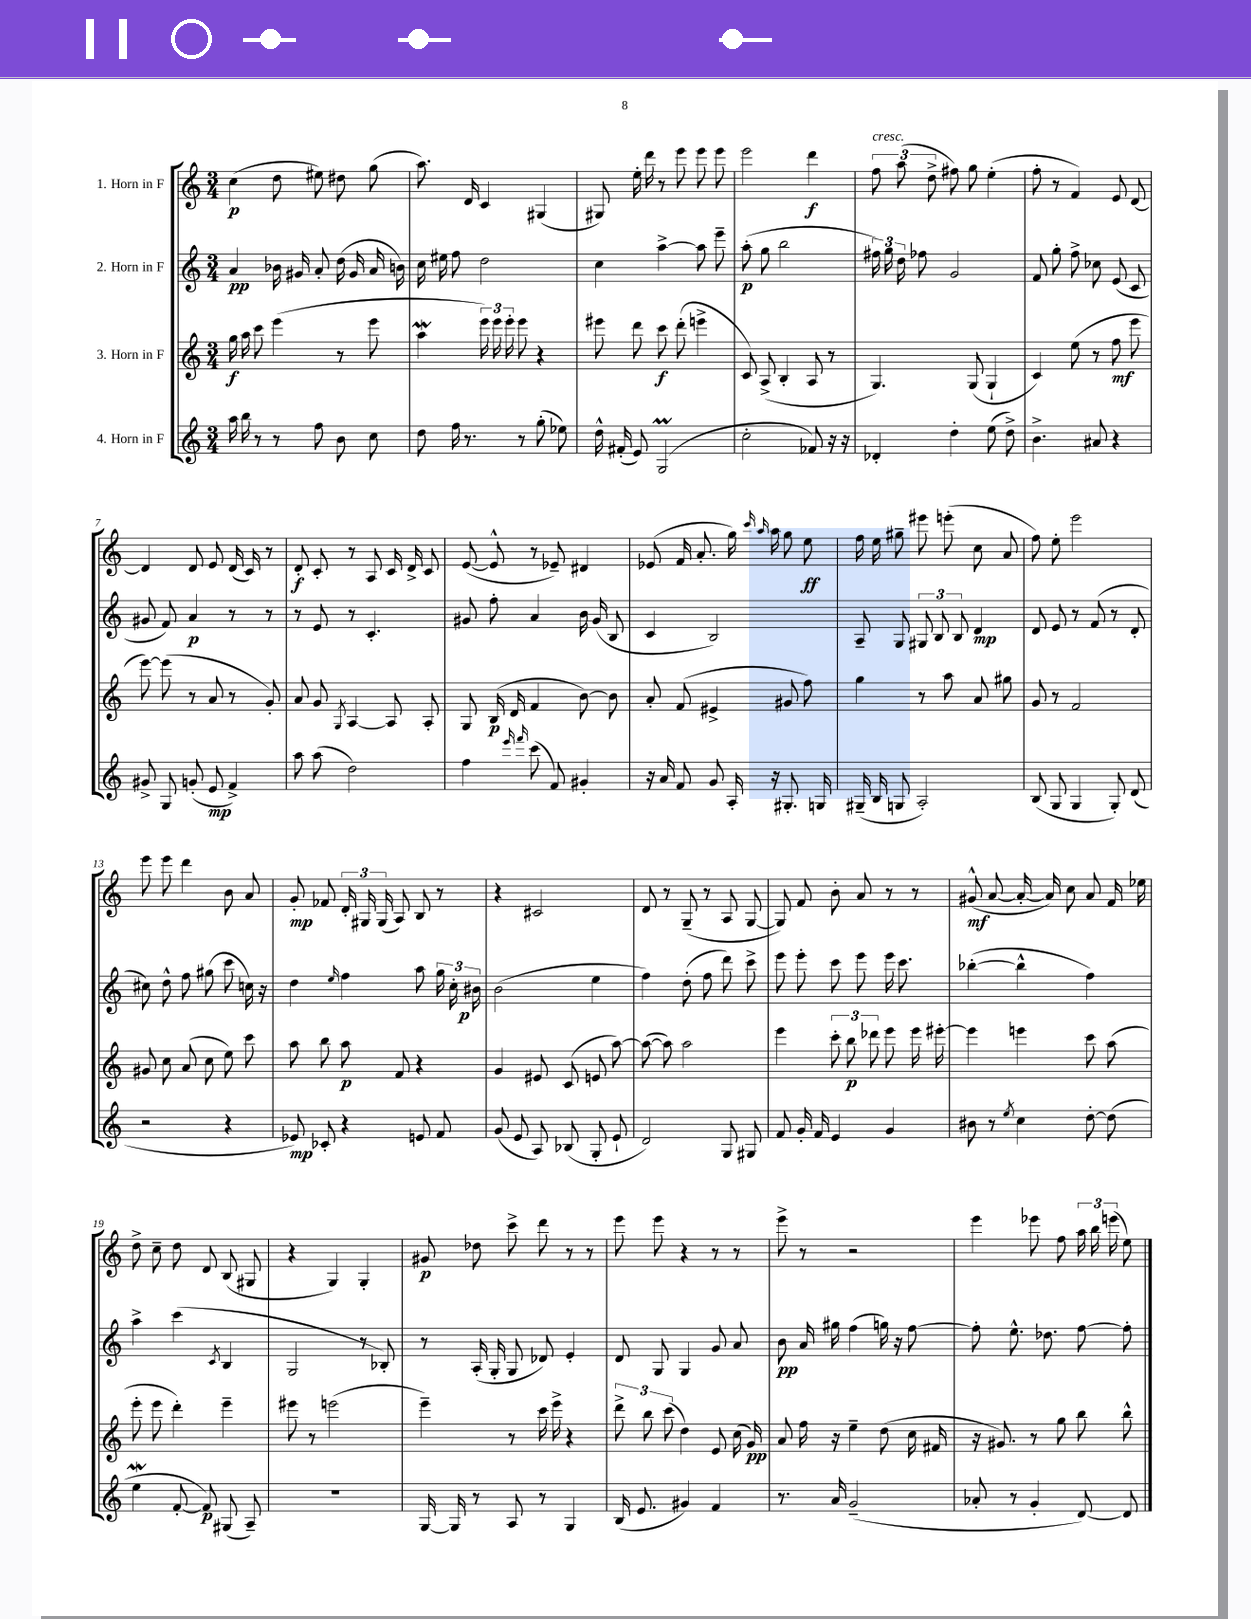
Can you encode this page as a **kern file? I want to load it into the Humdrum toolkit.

**kern	**kern	**kern	**kern
*staff4	*staff3	*staff2	*staff1
*clefG2	*clefG2	*clefG2	*clefG2
*k[]	*k[]	*k[]	*k[]
*M3/4	*M3/4	*M3/4	*M3/4
16aa	16gg	4a	(4cc
16bb	16aa	.	.
8r	8ccc	.	.
8r	(4eee	16b-	8dd
.	.	16g#	.
8ff	.	8a'	8ee#)
8b	8r	(16dd	8dd#
.	.	16g#	.
8cc	8eee	16a	(8gg
.	.	16b)	.
=	=	=	=
8dd	4aa	16cc	8.aa)
.	.	16ee#	.
16ff	.	8ff	.
8.r	.	.	16d
.	24eee)	2dd	4c
.	24eee	.	.
.	24eee'	.	.
8r	8eee	.	.
(8gg'	4r	.	(4G#
8ee-)	.	.	.
=	=	=	=
16dd^^	8eee#	4cc	8G#)
(16f#'	.	.	.
8e)	8ddd	.	16ee'
.	.	.	16ddd
(2G	8ccc	[4aa^	8r
.	(8ddd'	.	8eee
.	4eee^	8aa]	8eee
.	.	8eee~	8eee
=	=	=	=
2cc'	8c)	(8aa'	2eee
.	(8A^	8gg	.
.	4B'	2bb	.
8f-)	8A	.	4ddd
16r	8r	.	.
16r	.	.	.
=	=	=	=
4d-'	4.G)	24ff#)	12ff
.	.	24gg	.
.	.	24dd	(12aa
.	.	8ff-	.
.	.	.	12dd^
4dd'	.	2g	8ff#)
.	(8G	.	8gg
(8ee	4G`	.	(4ee'
8dd^)	.	.	.
=	=	=	=
4.b^	4c)	8f	8ff'
.	.	8gg'	8r
.	(8ee	8ff^	4f)
8a#	8r	8cc-	.
4r	8ff	(8e	8e
.	8eee	8c	[8d
=	=	=	=
8g#^	[8eee)	8g#	4d]
8G	(8eee]	8f)	.
(8g'	8r	4a	8d
8e	8a	.	8e
4f^)	8r	8r	(16d
.	.	.	16c)
.	8g')	8r	8r
=	=	=	=
8aa	8a	8r	8d'
(8aa	8g	8e	8c'
.	8qG	.	.
2dd)	[4A	8r	8r
.	.	4.c'	8A
.	8A]	.	16c
.	.	.	16d^
.	8A'	.	8c
=	=	=	=
4ff	8G	8g#	([8e
.	(16B	8ff'	8e^^]
.	16d	.	.
16qqeee	.	.	.
16qqfff	.	.	.
(8ccc	4f	4a	8r
8f)	.	.	8e-~)
4g#'	[8b)	16b	4d#
.	.	(16g#	.
.	8b]	8B	.
=	=	=	=
16r	8a'	4c	(8e-
16a	.	.	.
8f	(8f	.	16f
.	.	.	8.a'
8g	4e#^	2B)	.
16A'	.	.	16gg)
.	.	.	16qqccc
.	.	.	16qqaa
16r	.	.	16aa
8.G#'	8g#	.	8gg
.	8ff)	.	8ee
16G	.	.	.
=	=	=	=
(16G#~	4gg	8A~	16ff
16B	.	.	16ee
8G	.	8G	8gg#~
2A')	8r	12G#	8eee#
.	.	12B	.
.	8aa	.	(8eee'
.	.	12B	.
.	8a	4d	8cc
.	8gg#	.	8a
=	=	=	=
(8B	8g	8d	8ff)
8G	8r	8e	8ee'
4G	2f	8r	2eee
.	.	(8f	.
8G')	.	8r	.
(8d	.	8d'	.
=	=	=	=
2r	8g#	8cc#)	8eee
.	8cc	8dd^^	8eee
.	(8a	8ff	4ddd
.	8cc	(8gg#	.
4r	8ee)	8ccc	8b
.	8ccc	16cc)	8a
.	.	16r	.
=	=	=	=
8e-)	8aa	4dd	8g'
8c-'	8bb	.	8f-
.	.	16qqee	.
4r	8aa	4ff	24d'
.	.	.	24G#
.	.	.	(24G#
.	8f	.	8A)
8e	4r	8aa	8B
8f	.	24gg	8r
.	.	24cc'	.
.	.	24b#	.
=	=	=	=
(8g	4g	(2b	4r
8e	.	.	.
8A)	8e#	.	2c#
(8B-	(8c	.	.
8G'	8e	4ee	.
8e`	[8aa)	.	.
=	=	=	=
2d)	(8aa_	4ff)	8d
.	8aa])	.	8r
.	2aa	(8dd'	(8G~
.	.	8ff	8r
8G	.	8ddd)	8A
8G#	.	8ccc^	[8G
=	=	=	=
8f	4eee	8eee	8G])
16g'	.	8eee'	8f
16f	.	.	.
4e	12ccc'	8ccc	8b'
.	12bb	.	.
.	.	8eee	8a
.	12ddd-	.	.
4g	8eee	16eee	8r
.	.	8.ccc	.
.	16eee	.	8r
.	[16eee#'	.	.
=	=	=	=
8b#	4eee#]	([4bb-'	(8g#^^
8r	.	.	[8a
8qee	.	.	.
4cc	4eee	4bb-^^]	16a'_
.	.	.	16a])
.	.	.	8cc
[8dd'	8ccc	4ff)	8a
(8dd]	(8aa	.	16f
.	.	.	16ee-
=	=	=	=
4ee	8eee'	4aa^	8dd^
.	8eee	.	8cc~
[8f'	4ddd')	(4ccc	8dd
8f])	.	.	8d
.	.	8qc	.
(8G#	4eee~	4B	(8B
8A~)	.	.	8G#
=	=	=	=
2.r	8eee#	2G	4r
.	8r	.	.
.	(2eee	.	4G)
.	.	8r	4G'
.	.	8B-')	.
=	=	=	=
[16G	4eee~)	8r	8g#
16G]	.	.	.
8r	.	(16A'	8dd-
.	.	16G'	.
8A	8r	8G	8ccc^
8r	16ccc	8d-)	8ddd
.	16eee^	.	.
4G	4r	4e'	8r
.	.	.	8r
=	=	=	=
(16B	12ddd^	8d	8eee
8.e	.	.	.
.	12bb	.	.
.	.	8G	8eee
.	(12ccc	.	.
4g#)	4dd)	4G	4r
4f	8e	8g	8r
.	(16cc	8a	8r
.	16g)	.	.
=	=	=	=
8.r	8a	8b	8eee^
.	16ff	16a	8r
16a	16r	16gg#	.
(2g~	4ee~	(4ff	2r
.	(8dd	16gg)	.
.	.	16r	.
.	16cc	[8ff	.
.	16f#	.	.
=	=	=	=
8a-'	16r	8ff']	4eee
.	8.g#)	.	.
8r	.	8.ee^^	.
4g'	8r	.	8eee-
.	.	8.dd-	.
.	8gg	.	8ff
[8d)	8bb	[8ff	24aa
.	.	.	24bb
.	.	.	(24eee
8d]	8bb^^	8ff']	8ee)
==	==	==	==
*-	*-	*-	*-
